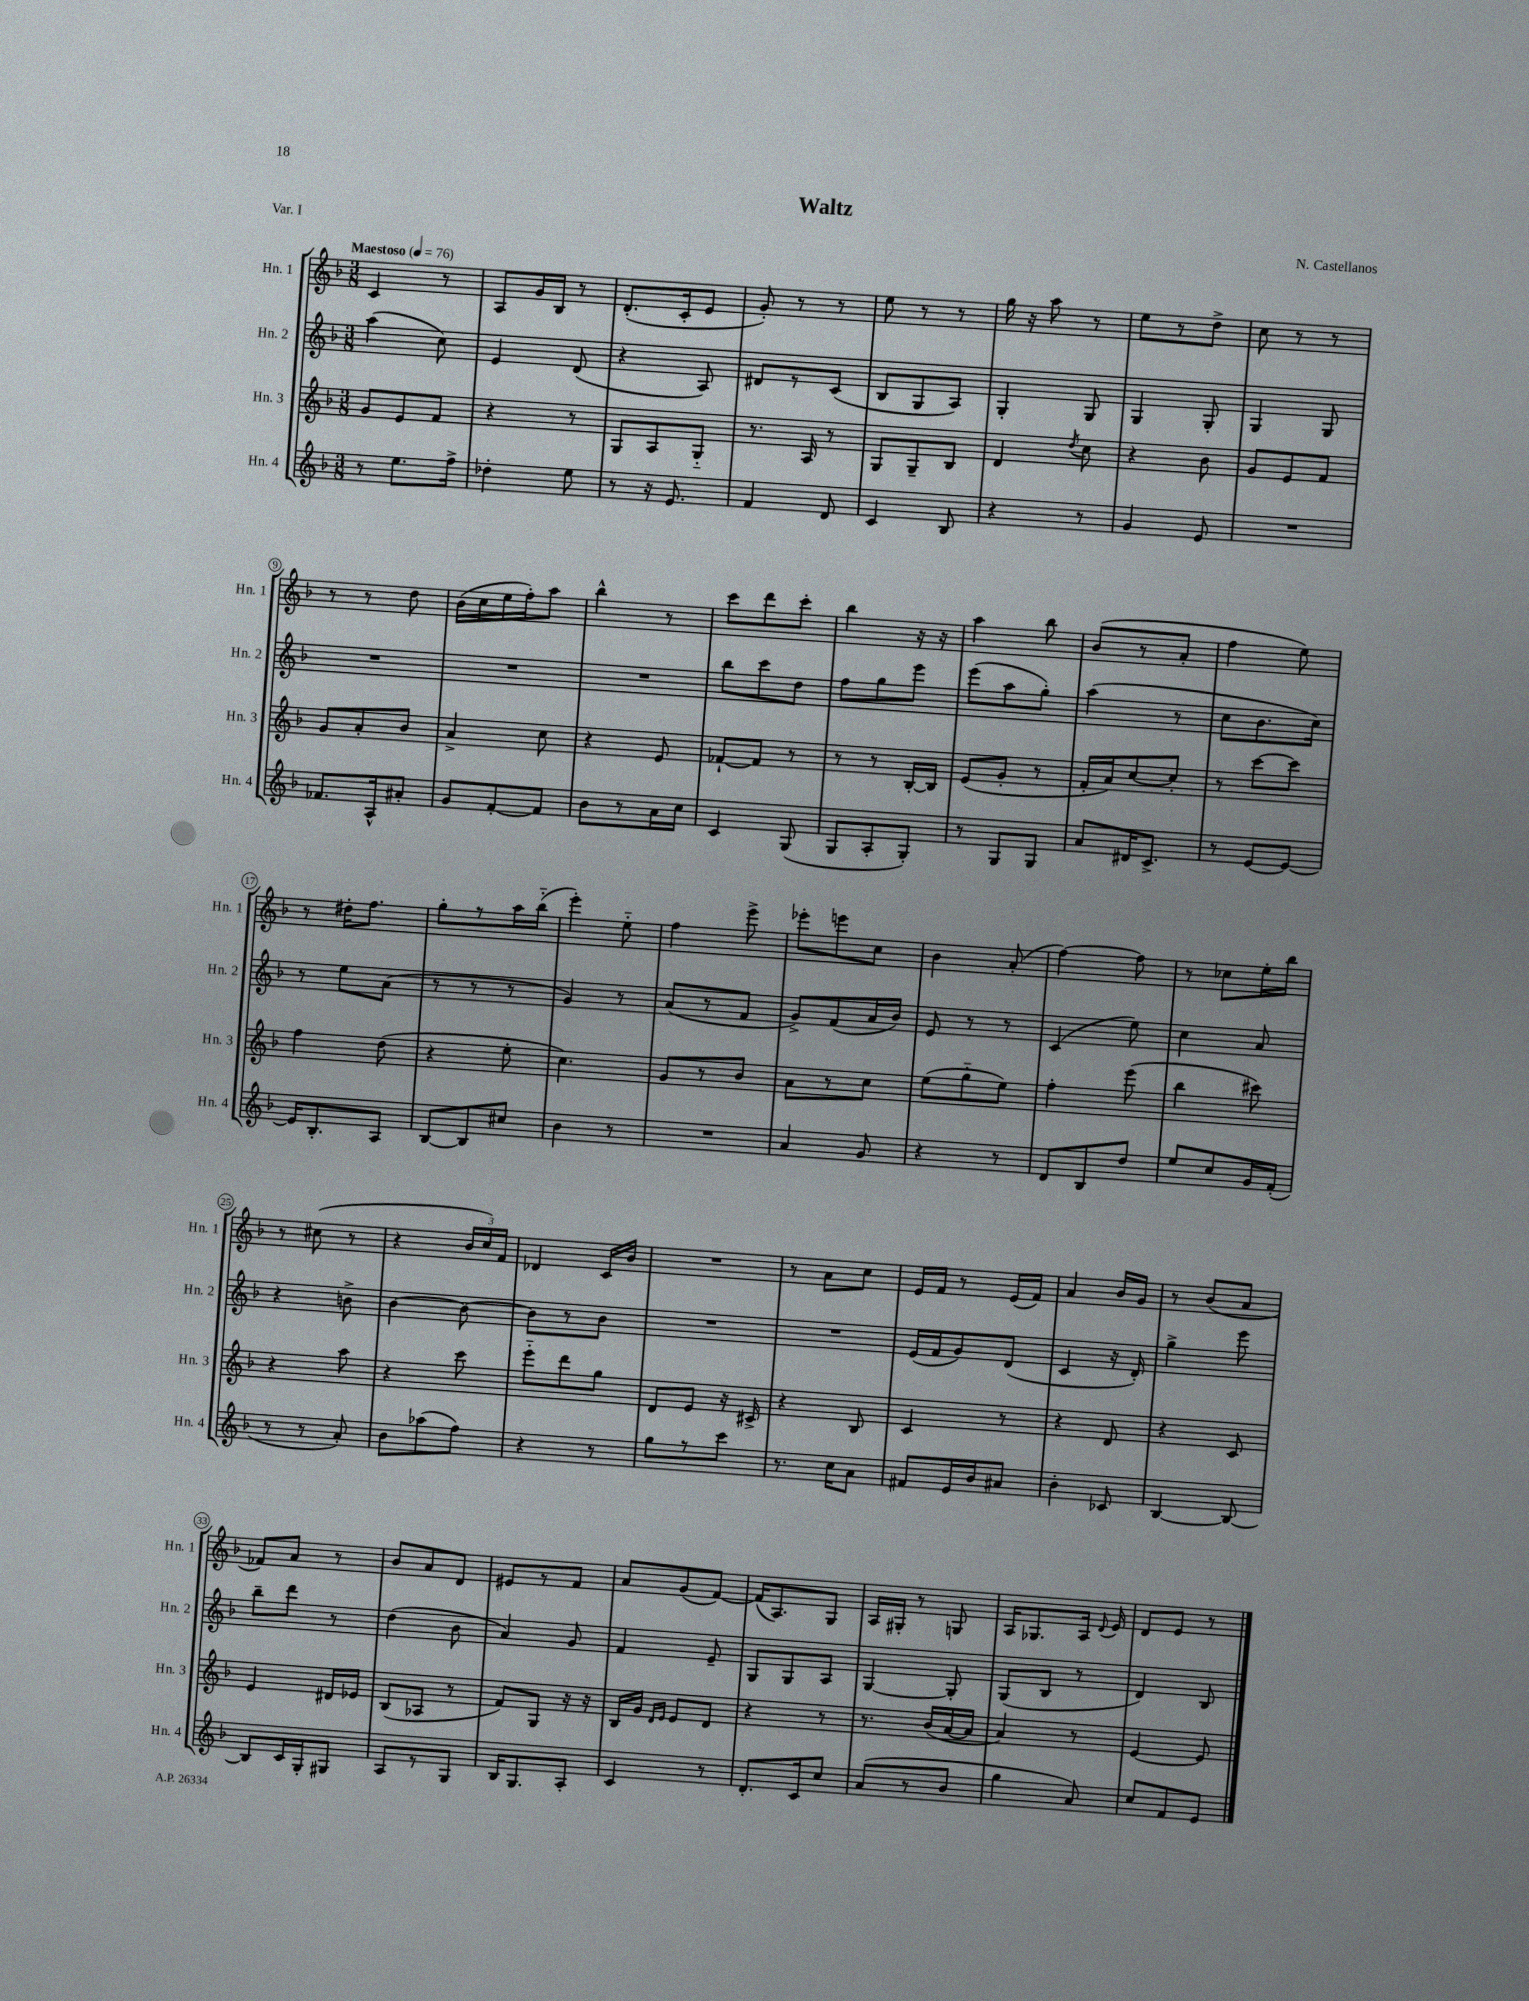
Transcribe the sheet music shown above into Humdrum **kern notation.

**kern	**kern	**kern	**kern
*part4	*part3	*part2	*part1
*staff4	*staff3	*staff2	*staff1
*I"Hn. 4	*I"Hn. 3	*I"Hn. 2	*I"Hn. 1
*I'Hn. 4	*I'Hn. 3	*I'Hn. 2	*I'Hn. 1
*clefG2	*clefG2	*clefG2	*clefG2
*k[b-]	*k[b-]	*k[b-]	*k[b-]
*M3/8	*M3/8	*M3/8	*M3/8
*MM76	*MM76	*MM76	*MM76
=1	=1	=1	=1
!	!	!	!LO:TX:a:B:t=Maestoso
8r	8g/L	(4aa\	4c/
8.ee\L	8e/	.	.
.	8f/J	8cc\)	8r
16ff^\Jk	.	.	.
=2	=2	=2	=2
4dd-X'\	4r	4e/	8A/L
.	.	.	16g/L
.	.	.	16B-/JJ
8ee\	8r	(8d/	8r
=3	=3	=3	=3
8r	8G/L	4r	(8.d'/L
16r	8A/	.	.
8.e/	.	.	16c'/k
.	8G/J	8A/)	8e/J
=4	=4	=4	=4
4f/	8.r	8d#X/L	8g'/)
.	.	8r	8r
.	16A/	.	.
8d/	8r	(8c/J	8r
=5	=5	=5	=5
4c/	8G/L	8B-/L	8ee\
.	8G~/	8G/	8r
8B-/	8B-/J	8A/J)	8r
=6	=6	=6	=6
4r	4d/	4G'/	16gg\
.	.	.	16r
.	.	.	8aa\
.	8qdd/	.	.
8r	8cc\	8G/	8r
=7	=7	=7	=7
4g/	4r	4G/	8ee\L
.	.	.	8r
8e/	8b-\	8G'/	8dd^\J
=8	=8	=8	=8
4.r	8g/L	4G/	8cc\
.	8e/	.	8r
.	8f/J	8G/	8r
!!LO:LB:g=z
=9	=9	=9	=9
8.f-X/L	8g/L	4.r	8r
.	8a'/	.	8r
16A^^/k	.	.	.
8a#X'/J	8b-/J	.	8dd\
=10	=10	=10	=10
8g/L	4a^/	4.r	(16b-\LL
.	.	.	16cc\
[8f'/	.	.	16ee\
.	.	.	16ff'\J)
8f/J]	8cc\	.	8aa\J
=11	=11	=11	=11
8b-\L	4r	4.r	4bb-^^\
8r	.	.	.
16a\L	8e/	.	8r
16cc\JJ	.	.	.
=12	=12	=12	=12
4c/	[8f-X`/L	8bb-\L	8ccc\L
.	8f-/J]	8ccc\	8ddd\
(8G/	8r	8dd\J	8ccc'\J
=13	=13	=13	=13
8G/L	8r	8ff\L	4bb-\
8A'/	8r	8gg\	.
8G'/J)	[16B-'/LL	8eee\J	16r
.	16B-/JJ]	.	16r
=14	=14	=14	=14
8r	(8e/L	(8eee\L	4aa\
8G/L	8g'/J	8aa\	.
8G/J	8r	8gg'\J)	8bb-\
=15	=15	=15	=15
8a/L	16f'/LL	(4aa\	(8b-/L
.	16a/J)	.	.
16d#X/K	[8cc/	.	8r
8.c^/J	.	.	.
.	8cc'/J]	8r	8a'/J
=16	=16	=16	=16
8r	8r	8cc\L	4ff\
[8e/L	[8ccc\L	8.b-\	.
8e/J_	8ccc\J]	.	8ee\)
.	.	16cc\Jk)	.
!!LO:LB:g=z
=17	=17	=17	=17
16e/KL]	4ff\	8r	8r
8.B-'/	.	.	.
.	.	8ee\L	16dd#X'\KL
.	.	.	8.ff\J
8A/J	(8dd\	(8a\J	.
=18	=18	=18	=18
[8B-/L	4r	8r	8gg'\L
8B-/]	.	8r	8r
8cc#X/J	8ee'\	8r	16aa\L
.	.	.	(16bb-\JJ
=19	=19	=19	=19
4b-\	4.cc\)	4g/)	4eee'\)
8r	.	8r	8ee\
=20	=20	=20	=20
4.r	8g/L	(8a/L	4ff\
.	8r	8r	.
.	8b-/J	8f/J	8eee^\
=21	=21	=21	=21
4a/	8a\L	8g^/L)	8eee-X'\L
.	8r	(8f/	8eeen\
8g/	8cc\J	16a/L	8cc\J
.	.	16b-/JJ)	.
=22	=22	=22	=22
4r	(8ee\L	8e/	4b-\
.	8gg\	8r	.
8r	8ee\J)	8r	(8a'/
=23	=23	=23	=23
8d/L	4ff'\	(4c/	[4ff\)
8B-/	.	.	.
8dd/J	(8eee\	8ee\)	8ff\]
=24	=24	=24	=24
8ee/L	4bb-\	4cc\	8r
8cc/	.	.	8cc-X\L
16g/L	8ccc#X\)	8a/	16ee'\L
(16f'/JJ	.	.	16bb-\JJ
!!LO:LB:g=z
=25	=25	=25	=25
8r	4r	4r	8r
8r	.	.	(8cc#X\
8a'/)	8aa\	8bn^\	8r
=26	=26	=26	=26
8b-\L	4r	[4b-\	4r
(8aa-X\	.	.	.
8ff\J)	8ccc\	8b-\_	24b-/LL
.	.	.	24cc/)
.	.	.	24f/JJ
=27	=27	=27	=27
4r	8eee\L	8b-\L]	4d-X/
.	8ddd\	8r	.
8r	8gg\J	8b-\J	16c/LL
.	.	.	16b-/JJ
=28	=28	=28	=28
8gg\L	8d/L	4.r	4.r
8r	8e/J	.	.
8ccc\J	16r	.	.
.	16c#X^/	.	.
=29	=29	=29	=29
8.r	4r	4.r	8r
.	.	.	8a\L
16cc\KL	.	.	.
8a\J	8B-/	.	8cc\J
=30	=30	=30	=30
8f#X/L	4c/	(16e/LL	16e/LL
.	.	16f/J	16f/JJ
16e/L	.	8g/)	8r
16b-/J	.	.	.
8a#X/J	8r	(8d/J	(16e/LL
.	.	.	16f/JJ)
=31	=31	=31	=31
4b-'\	4r	4c/	4a/
8c-X/	8d/	16r	16b-/LL
.	.	16d'/)	16g/JJ
=32	=32	=32	=32
[4B-/	4r	4gg^\	8r
.	.	.	(8b-/L
8B-/_	8c/	8eee\	8a/J
!!LO:LB:g=z
=33	=33	=33	=33
8B-/L]	4e/	8bb-~\L	8f-X/L)
16c/L	.	8ddd\J	8a/J
16G'/J	.	.	.
8G#X/J	16d#X/LL	8r	8r
.	16e-X/JJ	.	.
=34	=34	=34	=34
8A/L	(8B-/L	(4dd\	8b-/L
8r	8A-X/J	.	8a/
8G/J	8r	8b-\	8d/J
=35	=35	=35	=35
16B-/KL	8f/L)	4a/)	8e#X/L
8.G/	.	.	.
.	8G/J	.	8r
8A'/J	16r	8g/	8f/J
.	16r	.	.
=36	=36	=36	=36
4c/	16B-/LL	4f/	8a/L
.	16g/JJ	.	.
.	16qqd/LL	.	.
.	16qqe/JJ	.	.
.	8e/L	.	(8g/
8r	8d/J	8e~/	[8f/J)
=37	=37	=37	=37
8.d'/L	4r	8G/L	(16f/KL]
.	.	.	8.A/)
.	.	8G/	.
16c/k	.	.	.
8cc/J	8r	8A/J	8G/J
=38	=38	=38	=38
(8a/L	8.r	[4G/	16A/LL
.	.	.	16G#X'/JJ
8r	.	.	8r
.	(16b-/LL	.	.
8b-/J	[16a/	8G'/]	8Gn/
.	16a/JJ]	.	.
=39	=39	=39	=39
4gg\	4a/)	(8G/L	16A/KL
.	.	.	8.G-X/
.	.	8B-/J	.
8a/)	8r	8r	16A/Jk
.	.	.	8qqd/
.	.	.	16e/
=40	=40	=40	=40
8cc/L	[4e/	4d/)	8d/L
8f/	.	.	8e/J
8e/J	8e/]	8B-/	8r
==	==	==	==
*-	*-	*-	*-
